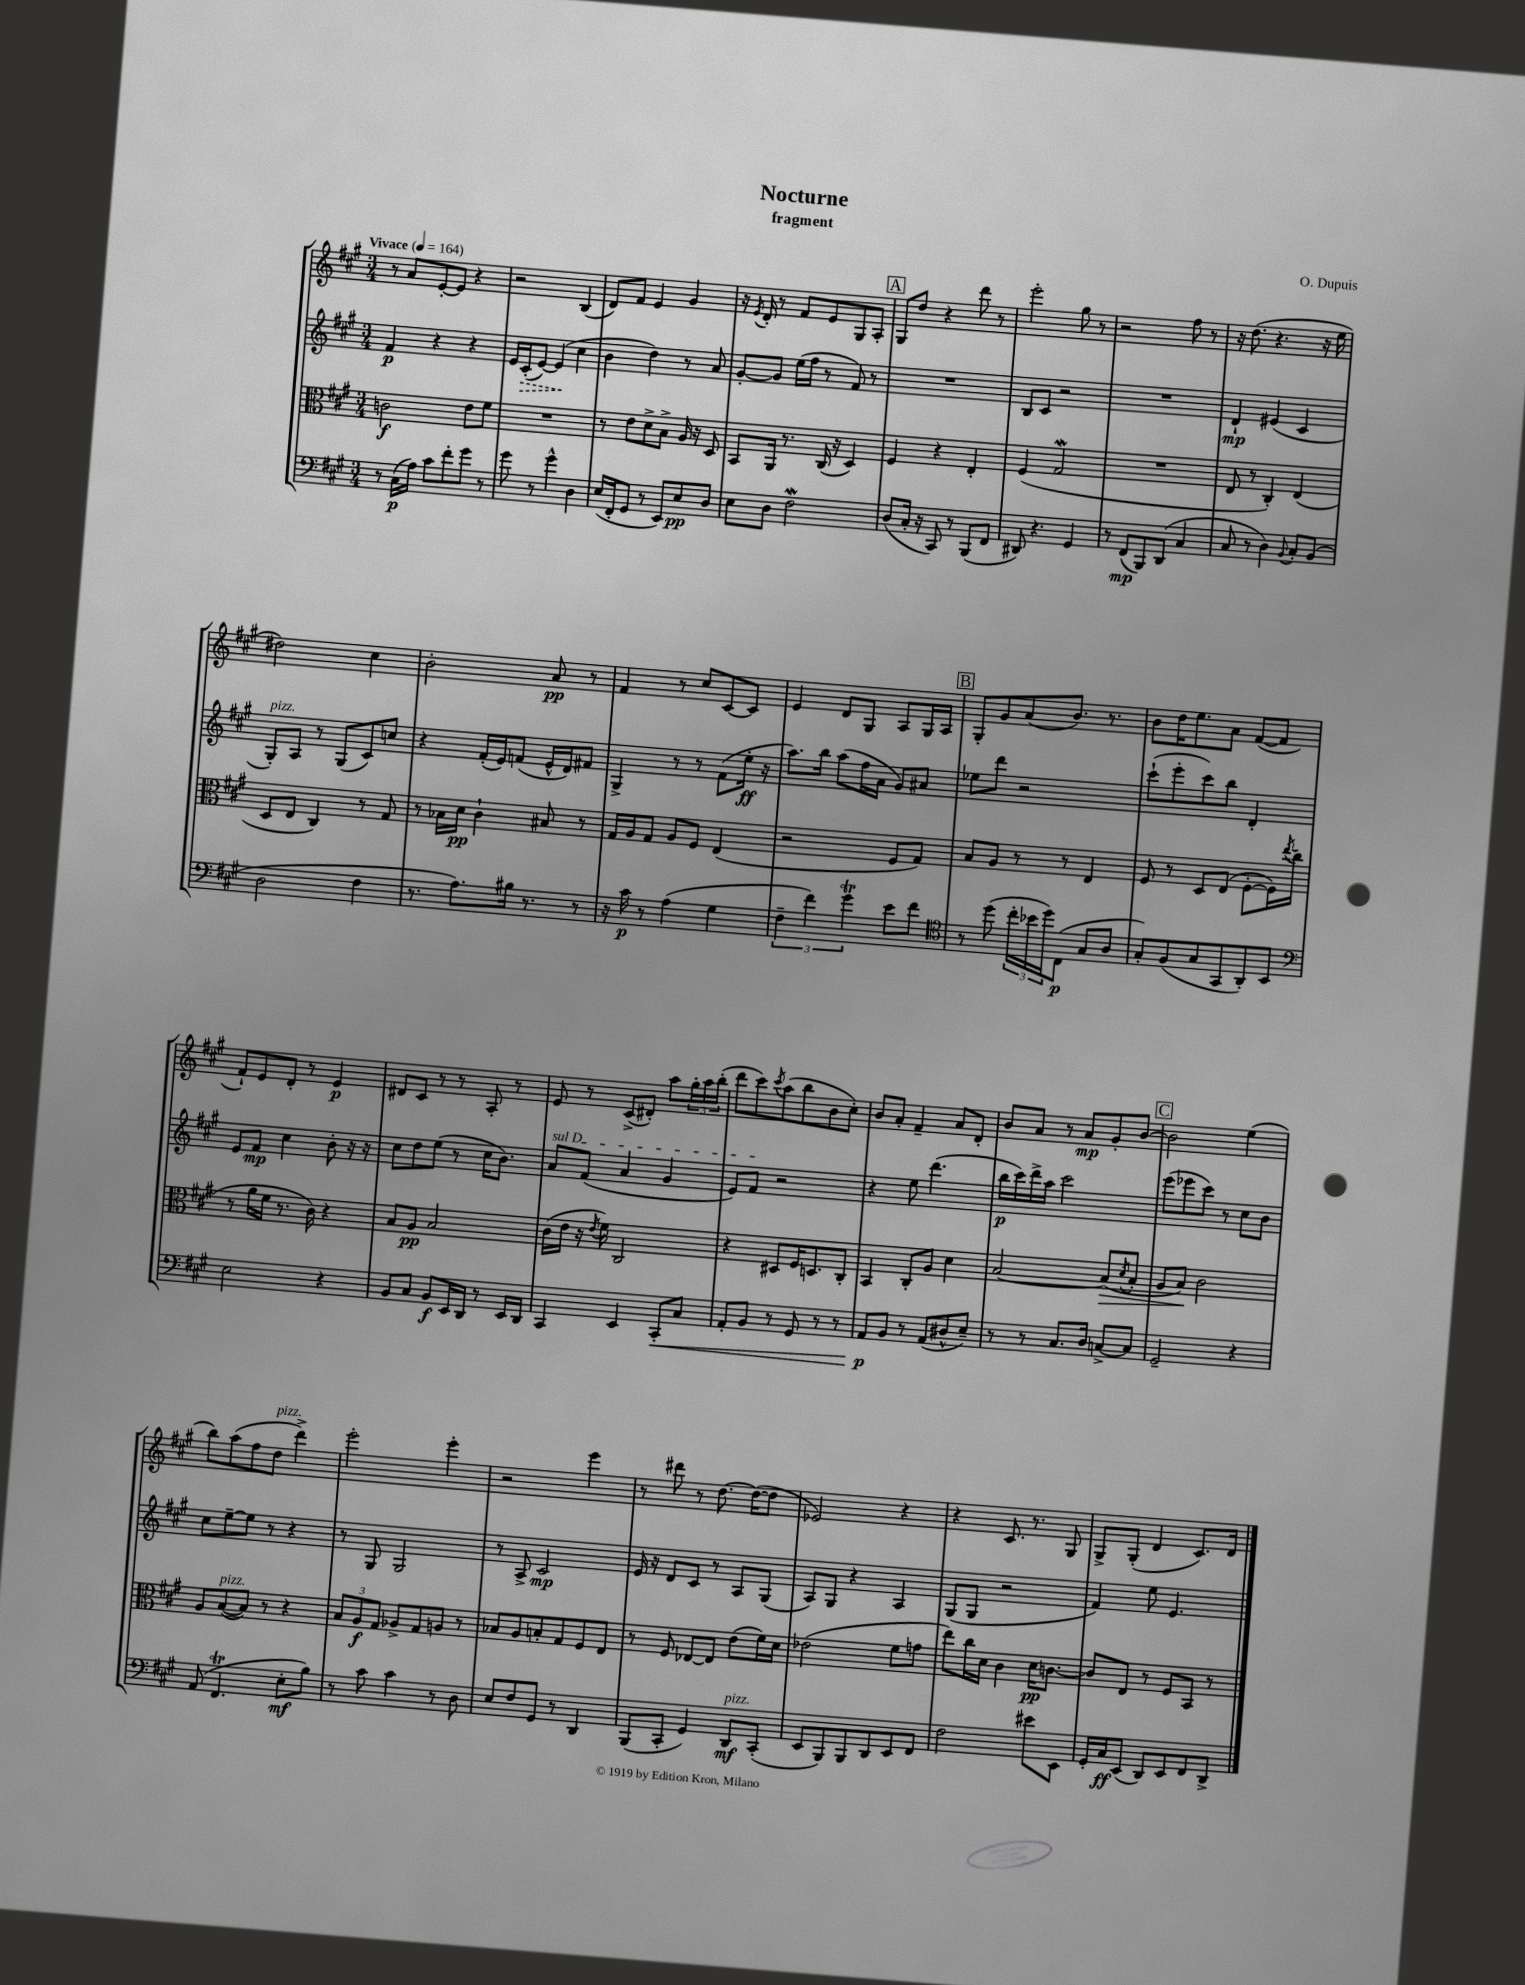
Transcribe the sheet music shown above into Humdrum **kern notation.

**kern	**dynam	**kern	**dynam	**kern	**dynam	**kern	**dynam
*part4	*part4	*part3	*part3	*part2	*part2	*part1	*part1
*staff4	*staff4	*staff3	*staff3	*staff2	*staff2	*staff1	*staff1
*clefF4	*	*clefC3	*	*clefG2	*	*clefG2	*
*k[f#c#g#]	*	*k[f#c#g#]	*	*k[f#c#g#]	*	*k[f#c#g#]	*
*M3/4	*	*M3/4	*	*M3/4	*	*M3/4	*
*MM164	*	*MM164	*	*MM164	*	*MM164	*
=1	=1	=1	=1	=1	=1	=1	=1
!	!	!	!	!	!	!LO:TX:a:B:t=Vivace	!
8r	.	2cn\	f	4f#/	p	8r	.
(16C#\LL	p	.	.	.	.	8a/L	.
16A\JJ)	.	.	.	.	.	.	.
8c#\L	.	.	.	4r	.	[8e'/	.
8f#'\	.	.	.	.	.	8e/J]	.
8g#\J	.	8e\L	.	4r	.	4r	.
8r	.	8f#\J	.	.	.	.	.
=2	=2	=2	=2	=2	=2	=2	=2
8g#\	.	2.r	.	16e/LL	.	2r	.
!	!	!	!	!	!LO:HP:b	!	!
.	.	.	.	(16c#'/J	>	.	.
8r	.	.	.	[8e/J)	.	.	.
4g#^^\	.	.	.	(4e/]	.	.	.
4D\	.	.	.	4cc#\	]	(4B/	.
=3	=3	=3	=3	=3	=3	=3	=3
(16E/LL	.	8r	.	4b\	.	8d/L)	.
16FF#'/J	.	.	.	.	.	.	.
8GG#/J	.	8e\L	.	.	.	8f#/J	.
8r	.	8d^\	.	4dd\)	.	4e/	.
8EE/L)	.	8B^\J	.	.	.	.	.
8E/	pp	16A/	.	8r	.	4g#/	.
.	.	16r	.	.	.	.	.
8D/J	.	8D/	.	8a/	.	.	.
=4	=4	=4	=4	=4	=4	=4	=4
8E\L	.	8BB/L	.	[8g#'/L	.	16r	.
.	.	.	.	.	.	8qe/	.
.	.	.	.	.	.	16d'/	.
8D\J	.	16AA/Jk	.	8g#/J]	.	8r	.
.	.	8.r	.	.	.	.	.
2F#W\	.	.	.	(16ee\LL	.	8f#/L	.
.	.	.	.	16ff#\JJ	.	.	.
.	.	(16C#/	.	8r	.	8e/	.
.	.	16r	.	.	.	.	.
.	.	4D/)	.	8f#/)	.	8G#/	.
.	.	.	.	8r	.	8A'/J	.
!!LO:REH:place=s1:t=A
=5	=5	=5	=5	=5	=5	=5	=5
(8D/L	.	4F#/	.	2.r	.	8G#/L	.
16C#'/Jk	.	.	.	.	.	8dd/J	.
16r	.	.	.	.	.	.	.
8CC#/)	.	4r	.	.	.	4r	.
8r	.	.	.	.	.	.	.
(8BBB/L	.	4E'/	.	.	.	8ddd\	.
8FF#/J	.	.	.	.	.	8r	.
=6	=6	=6	=6	=6	=6	=6	=6
8DD#X/)	.	(4F#/	.	8B/L	.	2eee'\	.
4.r	.	.	.	8c#/J	.	.	.
.	.	2G#W/	.	2r	.	.	.
4GG#/	.	.	.	.	.	8gg#\	.
.	.	.	.	.	.	8r	.
=7	=7	=7	=7	=7	=7	=7	=7
8r	.	2.r	.	2.r	.	2r	.
(8FF#/L	mp	.	.	.	.	.	.
8BBB/)	.	.	.	.	.	.	.
(8DD/J	.	.	.	.	.	.	.
4C#/	.	.	.	.	.	8ff#\	.
.	.	.	.	.	.	8r	.
=8	=8	=8	=8	=8	=8	=8	=8
8C#/	.	8E/	.	4d`/	mp	16r	.
.	.	.	.	.	.	(8.dd\	.
8r	.	8r	.	.	.	.	.
4D\)	.	4C#'/)	.	(4e#X/	.	4.r	.
8qqBB/	.	.	.	.	.	.	.
8C#'/L	.	(4E/	.	4c#/	.	.	.
(8BB/J	.	.	.	.	.	16r	.
.	.	.	.	.	.	16ee\	.
!!LO:LB:g=z
=9	=9	=9	=9	=9	=9	=9	=9
!	!	!	!	!LO:TX:a:i:t=pizz.	!	!	!
2D\	.	8D/L	.	8G#'/L)	.	2dd#X\)	.
.	.	8E/J	.	8A/J	.	.	.
.	.	4C#/)	.	8r	.	.	.
.	.	.	.	(8G#/L	.	.	.
4F#\	.	8r	.	8c#/)	.	4cc#\	.
.	.	8G#/	.	8ccn/J	.	.	.
=10	=10	=10	=10	=10	=10	=10	=10
8.r	.	8r	.	4r	.	2b'\	.
.	.	16B-X\LL	.	.	.	.	.
8.A\L)	.	16d\JJ	pp	.	.	.	.
.	.	4c#`\	.	(16f#'/LL	.	.	.
.	.	.	.	16e/J)	.	.	.
16B#X\Jk	.	.	.	(8fn/J	.	.	.
8.r	.	.	.	.	.	.	.
.	.	8B#X/	.	16e^^/LL	.	8a/	pp
.	.	.	.	16d/J)	.	.	.
8r	.	8r	.	8f#X/J	.	8r	.
=11	=11	=11	=11	=11	=11	=11	=11
16r	.	16G#/LL	.	4G#^/	.	4f#/	.
16c#\	p	16A/J	.	.	.	.	.
8r	.	8G#/J	.	.	.	.	.
(4A\	.	8A/L	.	8r	.	8r	.
.	.	8F#/J	.	8r	.	8cc#/L	.
4G#\	.	(4E/	.	(8f#\L	.	[8c#/	.
.	.	.	.	16ee'\Jk	ff	8c#/J]	.
.	.	.	.	16r	.	.	.
=12	=12	=12	=12	=12	=12	=12	=12
6F#~\	.	2r	.	8.aa\L)	.	4e/	.
6f#\)	.	.	.	.	.	.	.
.	.	.	.	16bb\Jk	.	.	.
.	.	.	.	(8aa\L	.	8d/L	.
6g#t\	.	.	.	.	.	.	.
.	.	.	.	16ff#\L	.	8G#/J	.
.	.	.	.	16a\JJ	.	.	.
8e\L	.	8F#/L	.	8g#/L)	.	8A/L	.
8f#\J	.	8G#/J)	.	8a#X/J	.	16G#/L	.
.	.	.	.	.	.	16A/JJ	.
!!LO:REH:place=s1:t=B
=13	=13	=13	=13	=13	=13	=13	=13
*clefC4	*	*	*	*	*	*	*
8r	.	8B/L	.	8ee-X\L	.	8G#'/L	.
(8dd\	.	8A/J	.	8ddd\J	.	8g#/	.
24cc#'\LL	.	8r	.	2r	.	(8a/	.
24b-X\	.	.	.	.	.	.	.
24dd\J)	.	.	.	.	.	.	.
(8C#\J	p	8r	.	.	.	8.b/J)	.
8G#/L	.	4E/	.	.	.	.	.
.	.	.	.	.	.	8.r	.
8A/J	.	.	.	.	.	.	.
=14	=14	=14	=14	=14	=14	=14	=14
8G#'/L)	.	8F#/	.	(8ccc#`\L	.	8b\L	.
(8F#/	.	8r	.	8eee'\	.	16dd\K	.
.	.	.	.	.	.	8.ee\	.
8G#/	.	8D/L	.	8ccc#\)	.	.	.
8GG#/	.	(8E/J	.	8bb\J	.	8a\J	.
8AA'/)	.	[8F#'\L	.	4d'/	.	([8f#/L	.
8BB/J	.	16F#\L])	.	.	.	8f#/J]	.
.	.	8qee/	.	.	.	.	.
.	.	(16cc#\JJ	.	.	.	.	.
!!LO:LB:g=z
=15	=15	=15	=15	=15	=15	=15	=15
*clefF4	*	*	*	*	*	*	*
2E\	.	8r	.	8e/L	.	8f#`/L)	.
.	.	16a\LL	.	8f#/J	mp	8e/	.
.	.	16f#\JJ	.	.	.	.	.
.	.	8.r	.	4cc#\	.	8d'/J	.
.	.	.	.	.	.	8r	.
.	.	16c#\)	.	.	.	.	.
4r	.	4r	.	8b'\	.	4e/	p
.	.	.	.	16r	.	.	.
.	.	.	.	16r	.	.	.
=16	=16	=16	=16	=16	=16	=16	=16
8BB/L	.	8B/L	.	8cc#\L	.	8d#X/L	.
8C#/J	.	8A/J	pp	8dd\	.	8c#/J	.
8BB/L	f	2B/	.	(8ee\J	.	8r	.
16EE/L	.	.	.	8r	.	8r	.
16DD/JJ	.	.	.	.	.	.	.
8r	.	.	.	16cc#\KL	.	8A'/	.
.	.	.	.	8.b\J)	.	.	.
16EE/LL	.	.	.	.	.	8r	.
16DD/JJ	.	.	.	.	.	.	.
=17	=17	=17	=17	=17	=17	=17	=17
!	!	!	!	!LO:TX:a:i:t=sul D	!	!	!
4CC#/	.	(16c#\LL	.	8a/L	.	8e/	.
.	.	16e\JJ	.	.	.	.	.
.	.	16r	.	(8f#/J	.	8r	.
.	.	8qe/	.	.	.	.	.
.	.	16f#\)	.	.	.	.	.
4EE/	.	2C#/	.	4a/	.	(8c#^/L	.
.	.	.	.	.	.	8d#X'/J)	.
!	!LO:HP:b	!	!	!	!	!	!
8CC#'/L	<	.	.	4g#/	.	8aa\L	.
8C#/J	.	.	.	.	.	24gg#'\L	.
.	.	.	.	.	.	24aa\	.
.	.	.	.	.	.	(24bb'\JJ	.
=18	=18	=18	=18	=18	=18	=18	=18
8AA'/L	.	4r	.	8e/L)	.	8ddd\L	.
8BB/J	.	.	.	8f#/J	.	8ccc#\)	.
.	.	.	.	.	.	8qccc#/	.
8r	.	8D#X/L	.	2r	.	(8aa\	.
8GG#/	.	16F#/K	.	.	.	8bb\	.
.	.	8.Dn/	.	.	.	.	.
8r	.	.	.	.	.	8b\	.
8r	.	8C#'/J	.	.	.	8cc#'\J)	.
=19	=19	=19	=19	=19	=19	=19	=19
8AA/L	p	4BB/	.	4r	.	8b/L	.
8BB/J	[	.	.	.	.	8a'/J	.
8r	.	8C#'/L	.	8ee\	.	4f#~/	.
(8AA/L	.	8A/J	.	(4.ddd\	.	.	.
8D#X^^/	.	4d\	.	.	.	8a/L	.
8E~/J)	.	.	.	.	.	8d'/J	.
=20	=20	=20	=20	=20	=20	=20	=20
8r	.	[2B/	.	16bb\LL	p	8b/L	.
.	.	.	.	16ccc#\)	.	.	.
8r	.	.	.	16ddd^\	.	8a/J	.
.	.	.	.	16aa\JJ	.	.	.
8.C#/L	.	.	.	2ccc#\	.	8r	.
.	.	.	.	.	.	8a/L	mp
16D/Jk	.	.	.	.	.	.	.
!	!	!	!LO:HP:b	!	!	!	!
[8Cn^/L	.	(8B/L]	>	.	.	8g#'/	.
.	.	8qd/	.	.	.	.	.
8C/J]	.	8B'/J	.	.	.	[8b/J	.
!!LO:REH:place=s1:t=C
=21	=21	=21	=21	=21	=21	=21	=21
2GG#~/	.	8A/L	.	(8eee\L	.	2b\]	.
.	.	8B/J)	.	8eee-X\	.	.	.
.	.	2c#\	]	8ccc#\J)	.	.	.
.	.	.	.	8r	.	.	.
4r	.	.	.	8cc#\L	.	(4ee\	.
.	.	.	.	8b\J	.	.	.
!!LO:LB:g=z
=22	=22	=22	=22	=22	=22	=22	=22
(8AA/	.	8A/L	.	8cc#\L	.	8bb\L)	.
!	!	!LO:TX:a:i:t=pizz.	!	!	!	!	!
4.FF#T/	.	([8B/	.	[8ee~\	.	(8aa\	.
.	.	8B/J])	.	8ee\J]	.	8ff#\	.
!	!	!	!	!	!	!LO:TX:a:i:t=pizz.	!
.	.	8r	.	8r	.	8dd\J	.
8E'\L	mf	4r	.	4r	.	4ddd^\)	.
8B\J)	.	.	.	.	.	.	.
=23	=23	=23	=23	=23	=23	=23	=23
8r	.	12B/L	.	8r	.	2eee'\	.
.	.	12A/	f	.	.	.	.
8c#\	.	.	.	8G#/	.	.	.
.	.	12G#/J	.	.	.	.	.
4c#\	.	8A-X^/L	.	2G#/	.	.	.
.	.	8G#/	.	.	.	.	.
8r	.	8An/J	.	.	.	4eee'\	.
8D\	.	8r	.	.	.	.	.
=24	=24	=24	=24	=24	=24	=24	=24
8E/L	.	8B-X/L	.	8r	.	2r	.
8F#/	.	8A/	.	8A^/	.	.	.
8GG#/J	.	8Bn'/	.	2c#/	mp	.	.
8r	.	8G#/	.	.	.	.	.
4DD/	.	8F#/	.	.	.	4eee\	.
.	.	8E/J	.	.	.	.	.
=25	=25	=25	=25	=25	=25	=25	=25
(8BBB/L	.	8r	.	16e/	.	8r	.
.	.	.	.	16r	.	.	.
8CC#'/J	.	8F#/	.	8d/L	.	8ddd#X\	.
4GG#/)	.	[8E-X/L	.	8c#/J	.	8r	.
.	.	8E-/J]	.	8r	.	[8.dd\	.
!LO:TX:a:i:t=pizz.	!	!	!	!	!	!	!
8DD/L	mf	(8e\L	.	8A/L	.	.	.
.	.	.	.	.	.	(16dd\KL_	.
(8CC#'/J	.	16f#\L)	.	(8G#/J	.	8dd\J]	.
.	.	16d\JJ	.	.	.	.	.
=26	=26	=26	=26	=26	=26	=26	=26
8EE/L	.	(2e-X\	.	8A/L)	.	2e-X/)	.
8BBB/)	.	.	.	8G#/J	.	.	.
8BBB/	.	.	.	4r	.	.	.
8DD/	.	.	.	.	.	.	.
8EE/	.	8f#\L	.	4A/	.	4r	.
8FF#/J	.	8gn\J	.	.	.	.	.
=27	=27	=27	=27	=27	=27	=27	=27
2F#\	.	8ee\L)	.	(8G#/L	.	4r	.
.	.	16cc#\L	.	8G#/J	.	.	.
.	.	16d\JJ	.	.	.	.	.
.	.	4c#\	.	2r	.	8.c#/	.
.	.	.	.	.	.	8.r	.
8e#X\L	.	16d\KL	pp	.	.	.	.
.	.	[8.cn\J	.	.	.	.	.
8EE\J	.	.	.	.	.	8G#/	.
=28	=28	=28	=28	=28	=28	=28	=28
16GG#'/LL	.	8c/L]	.	4f#/)	.	8G#^/L	.
16C#/J	ff	.	.	.	.	.	.
(8EE/J	.	8E/J	.	.	.	(8G#'/J	.
8DD/L)	.	8r	.	8ee\	.	4d/	.
8EE/	.	8F#/L	.	4.e/	.	.	.
8FF#/	.	8BB/J	.	.	.	8.c#/L)	.
8DD^/J	.	8r	.	.	.	.	.
.	.	.	.	.	.	16d/Jk	.
==	==	==	==	==	==	==	==
*-	*-	*-	*-	*-	*-	*-	*-
